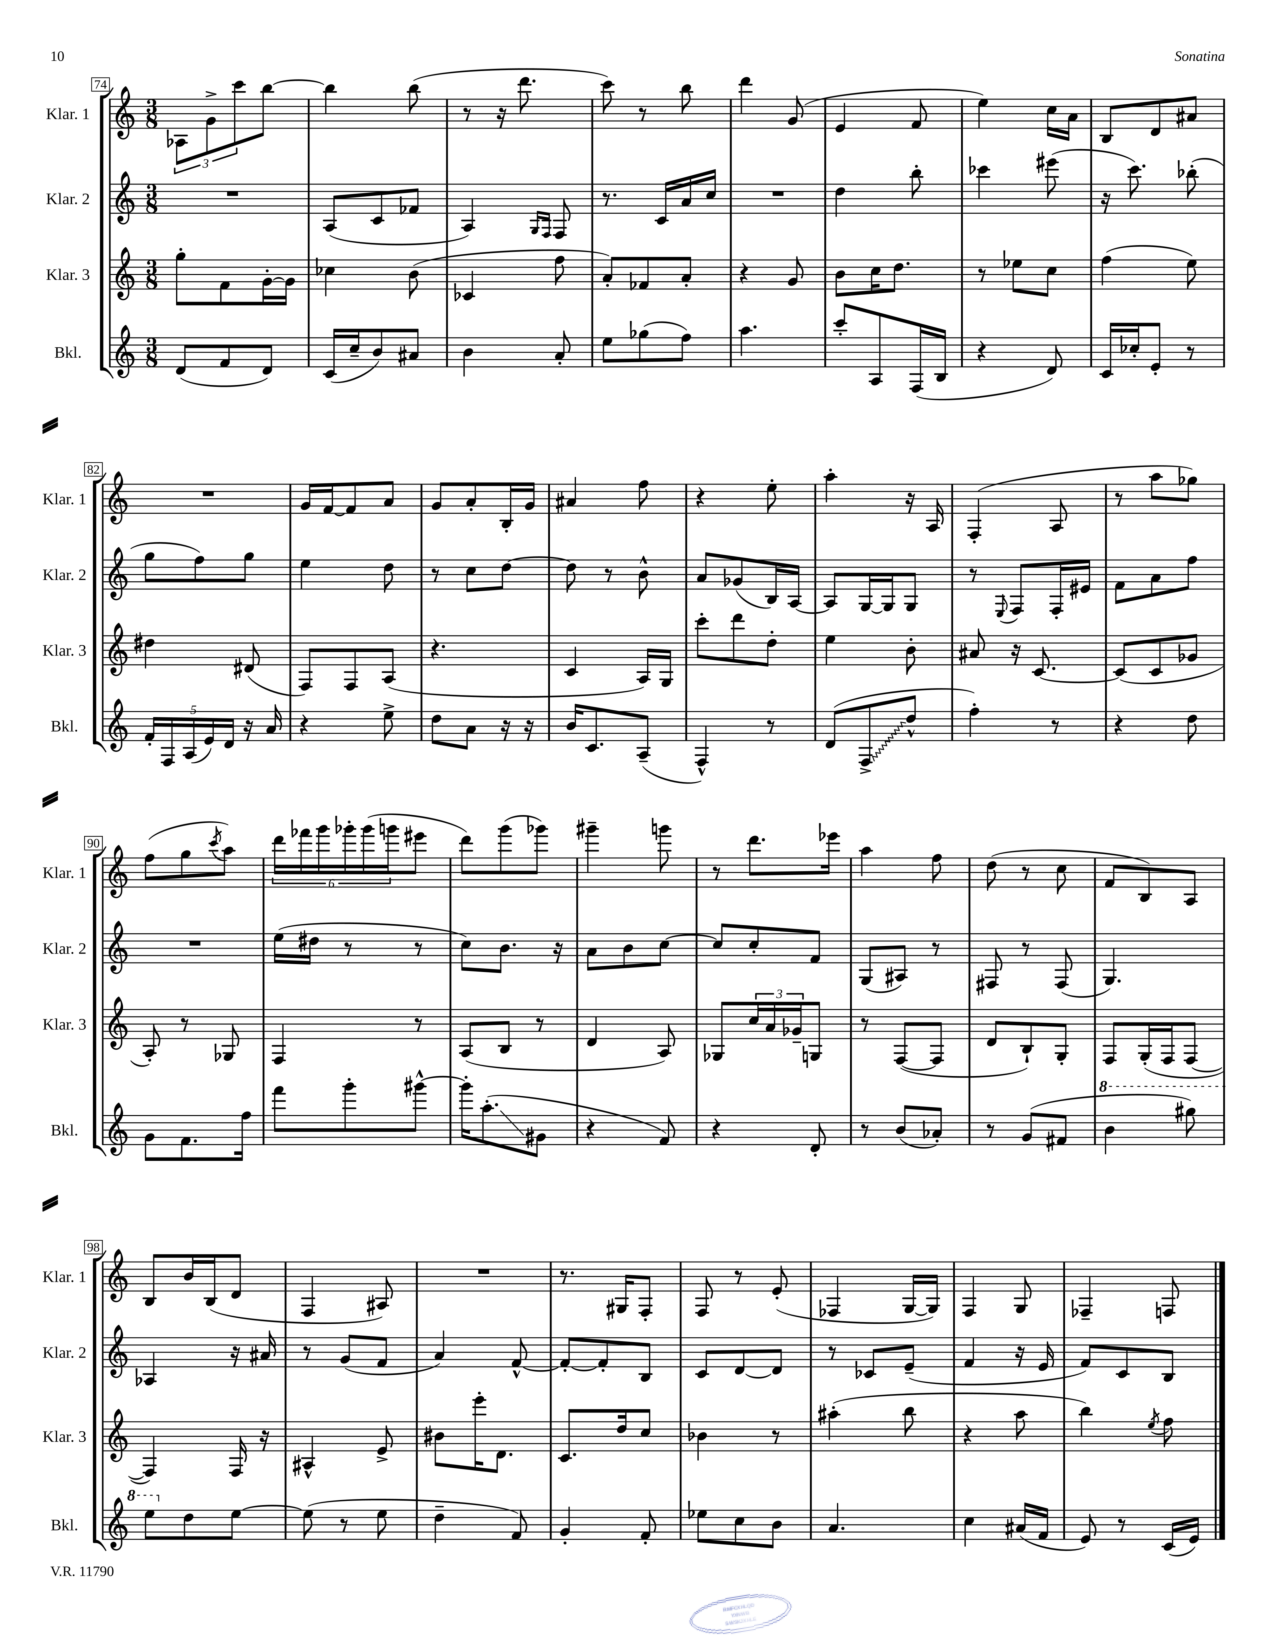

**kern	**kern	**kern	**kern
*staff4	*staff3	*staff2	*staff1
*clefG2	*clefG2	*clefG2	*clefG2
*k[]	*k[]	*k[]	*k[]
*M3/8	*M3/8	*M3/8	*M3/8
(8d	8gg'	4.r	12A-
.	.	.	12g^
8f	8f	.	.
.	.	.	12ccc
8d)	[16g'	.	[8bb
.	16g]	.	.
=	=	=	=
(16c	4cc-	(8A	4bb]
16cc~	.	.	.
8b)	.	8c	.
8a#	(8b	8f-	(8bb
=	=	=	=
4b	4c-	4A)	8r
.	.	.	16r
.	.	.	8.ddd
.	.	16qqG	.
.	.	16qqF	.
8a'	8ff	8F	.
=	=	=	=
8ee	8a')	8.r	8ccc)
(8gg-	8f-	.	8r
.	.	16c	.
8ff)	8a'	16a	8bb
.	.	16cc	.
=	=	=	=
4.aa	4r	4.r	4ddd
.	8g	.	(8g
=	=	=	=
8ccc'	8b	4dd	4e
8A	16cc	.	.
.	8.dd	.	.
(16F	.	8bb'	8f
16B	.	.	.
=	=	=	=
4r	8r	4ccc-	4ee)
.	8ee-	.	.
8d)	8cc	(8eee#	16cc
.	.	.	16a
=	=	=	=
16c	(4ff	16r	8B
16cc-'	.	8.ccc)	.
8e'	.	.	8d
8r	8ee)	(8bb-'	8a#
=	=	=	=
20f'	4dd#	8gg	4.r
20F	.	.	.
(20A	.	.	.
.	.	8ff)	.
20e)	.	.	.
20d	.	.	.
16r	(8d#	8gg	.
16a	.	.	.
=	=	=	=
4r	8F)	4ee	16g
.	.	.	[16f
.	8F	.	8f]
8ee^	(8A	8dd	8a
=	=	=	=
8dd	4.r	8r	8g
8a	.	8cc	8a'
16r	.	[8dd	16B'
16r	.	.	16g
=	=	=	=
16b	4c	8dd]	4a#
8.c	.	.	.
.	.	8r	.
(8A~	16A)	8b^^	8ff
.	16G	.	.
=	=	=	=
4F^^)	8ccc'	8a	4r
.	8ddd	(8g-	.
8r	8dd'	16B)	8ee'
.	.	[16A	.
=	=	=	=
(8d	4ee	8A]	4aa'
8F^	.	[16G	.
.	.	16G]	.
8dd^^	8b'	8G	16r
.	.	.	16A
=	=	=	=
4ff')	8a#	8r	(4F'
.	.	8qqE	.
.	16r	8F	.
.	[8.c	.	.
8r	.	16F'	8A
.	.	16e#	.
=	=	=	=
4r	(8c]	8f	8r
.	8c	8a	8aa
8dd	8g-	8ff	8gg-)
=	=	=	=
8g	8A')	4.r	(8ff
8.f	8r	.	8gg
.	.	.	8qccc
.	8G-	.	8aa)
16ff	.	.	.
=	=	=	=
8fff	4F	(16ee	24ddd
.	.	.	24fff-
.	.	16dd#	.
.	.	.	24ggg
8ggg'	.	8r	24ggg-'
.	.	.	(24ggg-
.	.	.	24ggg
[8ggg#^^	8r	8r	8eee#
=	=	=	=
16ggg#']	(8A	8cc)	8ddd)
(8.aa'	.	.	.
.	8B	8.b	(8ggg
8g#	8r	.	8ggg-)
.	.	16r	.
=	=	=	=
4r	4d	8a	4ggg#~
.	.	8b	.
8f)	8A)	[8cc	8ggg
=	=	=	=
4r	8G-	8cc]	8r
.	24cc	8cc'	8.ddd
.	24a	.	.
.	24g-~	.	.
8d'	8G	8f	.
.	.	.	16eee-
=	=	=	=
8r	8r	(8G	4aa
(8b	([8F	8A#)	.
8a-')	8F]	8r	8ff
=	=	=	=
8r	8d	8F#	(8dd
(8g	8B`)	8r	8r
8f#	8G'	(8F#	8cc
=	=	=	=
4bb	8F	4.G)	8f
.	(16G'	.	8B)
.	16F	.	.
8ggg#)	[8F	.	8A
=	=	=	=
8eee	4F])	4A-	8B
8dd	.	.	16b
.	.	.	(16B
[8ee	16F	16r	8d
.	16r	16a#	.
=	=	=	=
(8ee]	4A#^^	8r	4F
8r	.	(8g	.
8ee	8e^	8f	8A#)
=	=	=	=
4dd~	8b#	4a)	4.r
.	16eee'	.	.
.	8.d	.	.
8f)	.	[8f^^	.
=	=	=	=
4g'	8.c	8f'_	8.r
.	.	8f']	.
.	16dd	.	16G#
8f'	8cc	8B	8F'
=	=	=	=
8ee-	4b-	8c	8F
8cc	.	[8d	8r
8b	8r	8d]	(8e'
=	=	=	=
4.a	(4aa#'	8r	4F-
.	.	8c-	.
.	8bb	(8e~	[16G
.	.	.	16G])
=	=	=	=
4cc	4r	4f	4F
(16a#	8aa	16r	8G
16f	.	16e	.
=	=	=	=
8e)	4bb)	8f)	4F-~
8r	.	8c	.
.	8qee	.	.
(16c	8ff	8B	8F
16e)	.	.	.
==	==	==	==
*-	*-	*-	*-
